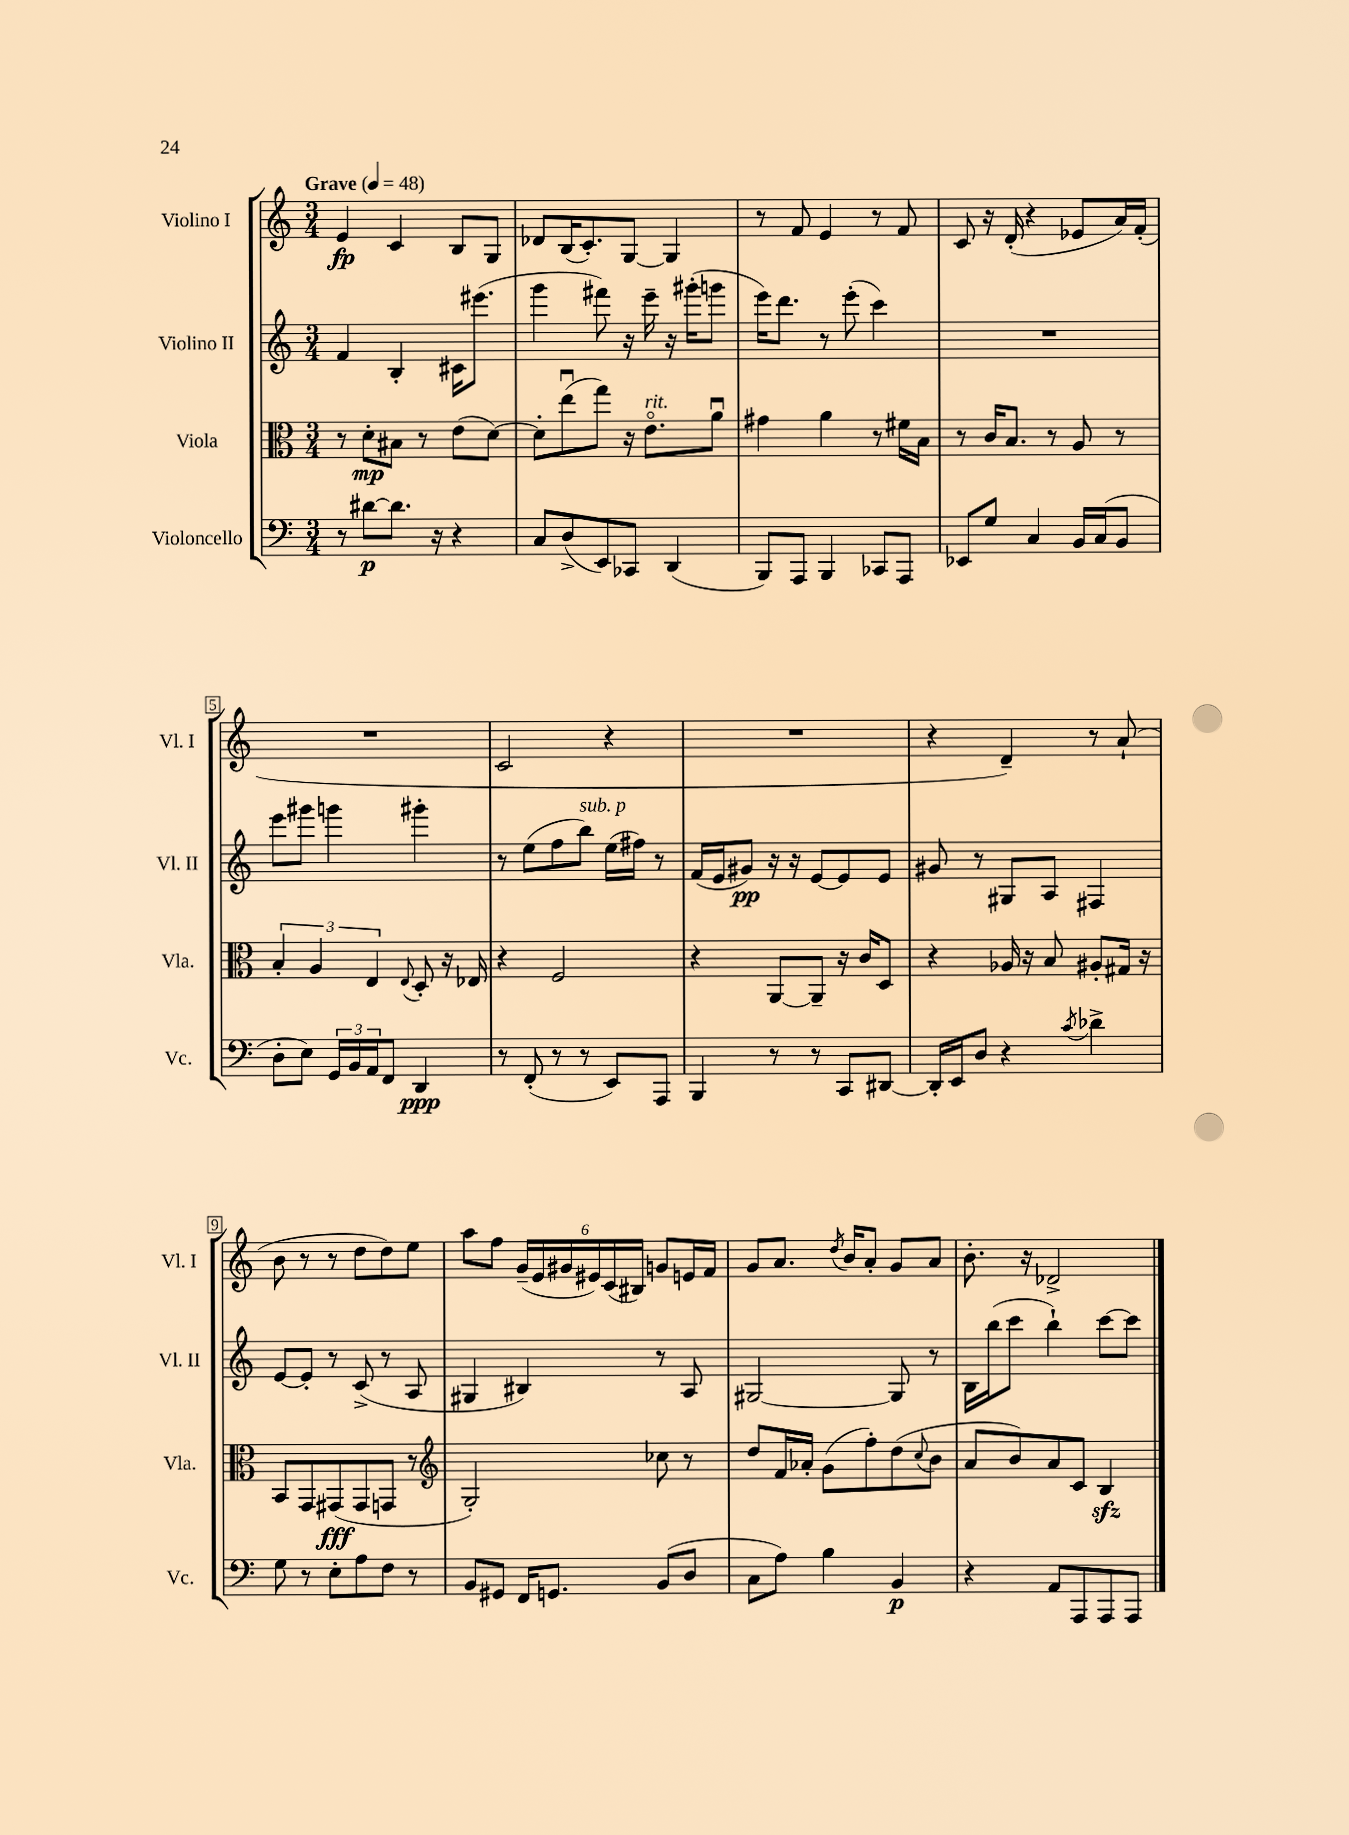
<<
\new StaffGroup <<
\new Staff = "s0" \with { instrumentName = "Violino I" shortInstrumentName = "Vl. I" } {
    \clef treble \key c \major \numericTimeSignature \time 3/4 \tempo "Grave" 4 = 48
    e'4\fp c'4 b8 g8 |
    des'8 b16( c'8.-.) g8~ g4 |
    r8 f'8 e'4 r8 f'8 |
    c'8 r16 d'16-.( r4 ees'8 a'16) f'16-.( |
    R2. |
    c'2 r4 |
    R2. |
    r4 d'4--) r8 a'8-!( |
    b'8 r8 r8 d''8 d''8) e''8 |
    a''8 f''8 \tuplet 6/4 { g'16--( e'16 gis'16 eis'16) c'16( bis16) } g'8 e'16 f'16 |
    g'8 a'8. \acciaccatura { d''8 } b'16 a'8-. g'8 a'8 |
    b'8.-. r16 des'2-> \bar "|." |
}
\new Staff = "s1" \with { instrumentName = "Violino II" shortInstrumentName = "Vl. II" } {
    \clef treble \key c \major \numericTimeSignature \time 3/4
    f'4 b4-. cis'16 eis'''8.( |
    g'''4 fis'''8) r16 e'''16-- r16 gis'''16-.( g'''8 |
    e'''16) d'''8. r8 e'''8-.( c'''4) |
    R2. |
    e'''8 gis'''8 g'''4 gis'''4-. |
    r8 e''8( f''8 b''8^\markup { \italic "sub. p" }) e''16( fis''16) r8 |
    f'16( e'16 gis'8\pp) r16 r16 e'8~ e'8 e'8 |
    gis'8 r8 gis8 a8 fis4 |
    e'8~ e'8-. r8 c'8->( r8 a8 |
    gis4 bis4) r8 a8 |
    gis2~ gis8 r8 |
    b16 b''16( c'''8 b''4-!) c'''8~ c'''8 \bar "|." |
}
\new Staff = "s2" \with { instrumentName = "Viola" shortInstrumentName = "Vla." } {
    \clef alto \key c \major \numericTimeSignature \time 3/4
    r8 d'8-.\mp bis8 r8 e'8( d'8~) |
    d'8-. e''8\downbow( g''8) r16 e'8.\flageolet^\markup { \italic "rit." } a'8\downbow |
    gis'4 a'4 r8 fis'16 b16 |
    r8 c'16 b8. r8 a8 r8 |
    \tuplet 3/2 { b4-. a4 e4 } \appoggiatura { e8 } d8-. r16 ees16 |
    r4 f2 |
    r4 a,8~ a,8-- r16 c'16 d8 |
    r4 aes16 r16 b8 ais8-. gis16 r16 |
    b,8 g,8 gis,8\fff( gis,8 g,8 r8 |
    \clef treble g2-.) ces''8 r8 |
    d''8 f'16 aes'16-. g'8( f''8-.) d''8( \appoggiatura { c''8 } b'8 |
    a'8 b'8) a'8 c'8 b4\sfz \bar "|." |
}
\new Staff = "s3" \with { instrumentName = "Violoncello" shortInstrumentName = "Vc." } {
    \clef bass \key c \major \numericTimeSignature \time 3/4
    r8 dis'8~\p dis'8. r16 r4 |
    c8 d8->( e,8) ces,8 d,4( |
    b,,8) a,,8 b,,4 ces,8 a,,8 |
    ees,8 g8 c4 b,16 c16( b,8 |
    d8-. e8) \tuplet 3/2 { g,16 b,16 a,16 } f,8 d,4\ppp |
    r8 f,8-.( r8 r8 e,8) a,,8 |
    b,,4 r8 r8 c,8 dis,8~ |
    dis,16-. e,16 d8 r4 \acciaccatura { c'8 } des'4-> |
    g8 r8 e8-. a8 f8 r8 |
    b,8 gis,8 f,16 g,8. b,8( d8 |
    c8 a8) b4 b,4\p |
    r4 a,8 a,,8 a,,8 a,,8 \bar "|." |
}
>>
>>
\layout { \context { \Score \override BarNumber.stencil = #(make-stencil-boxer 0.1 0.3 ly:text-interface::print) } }
